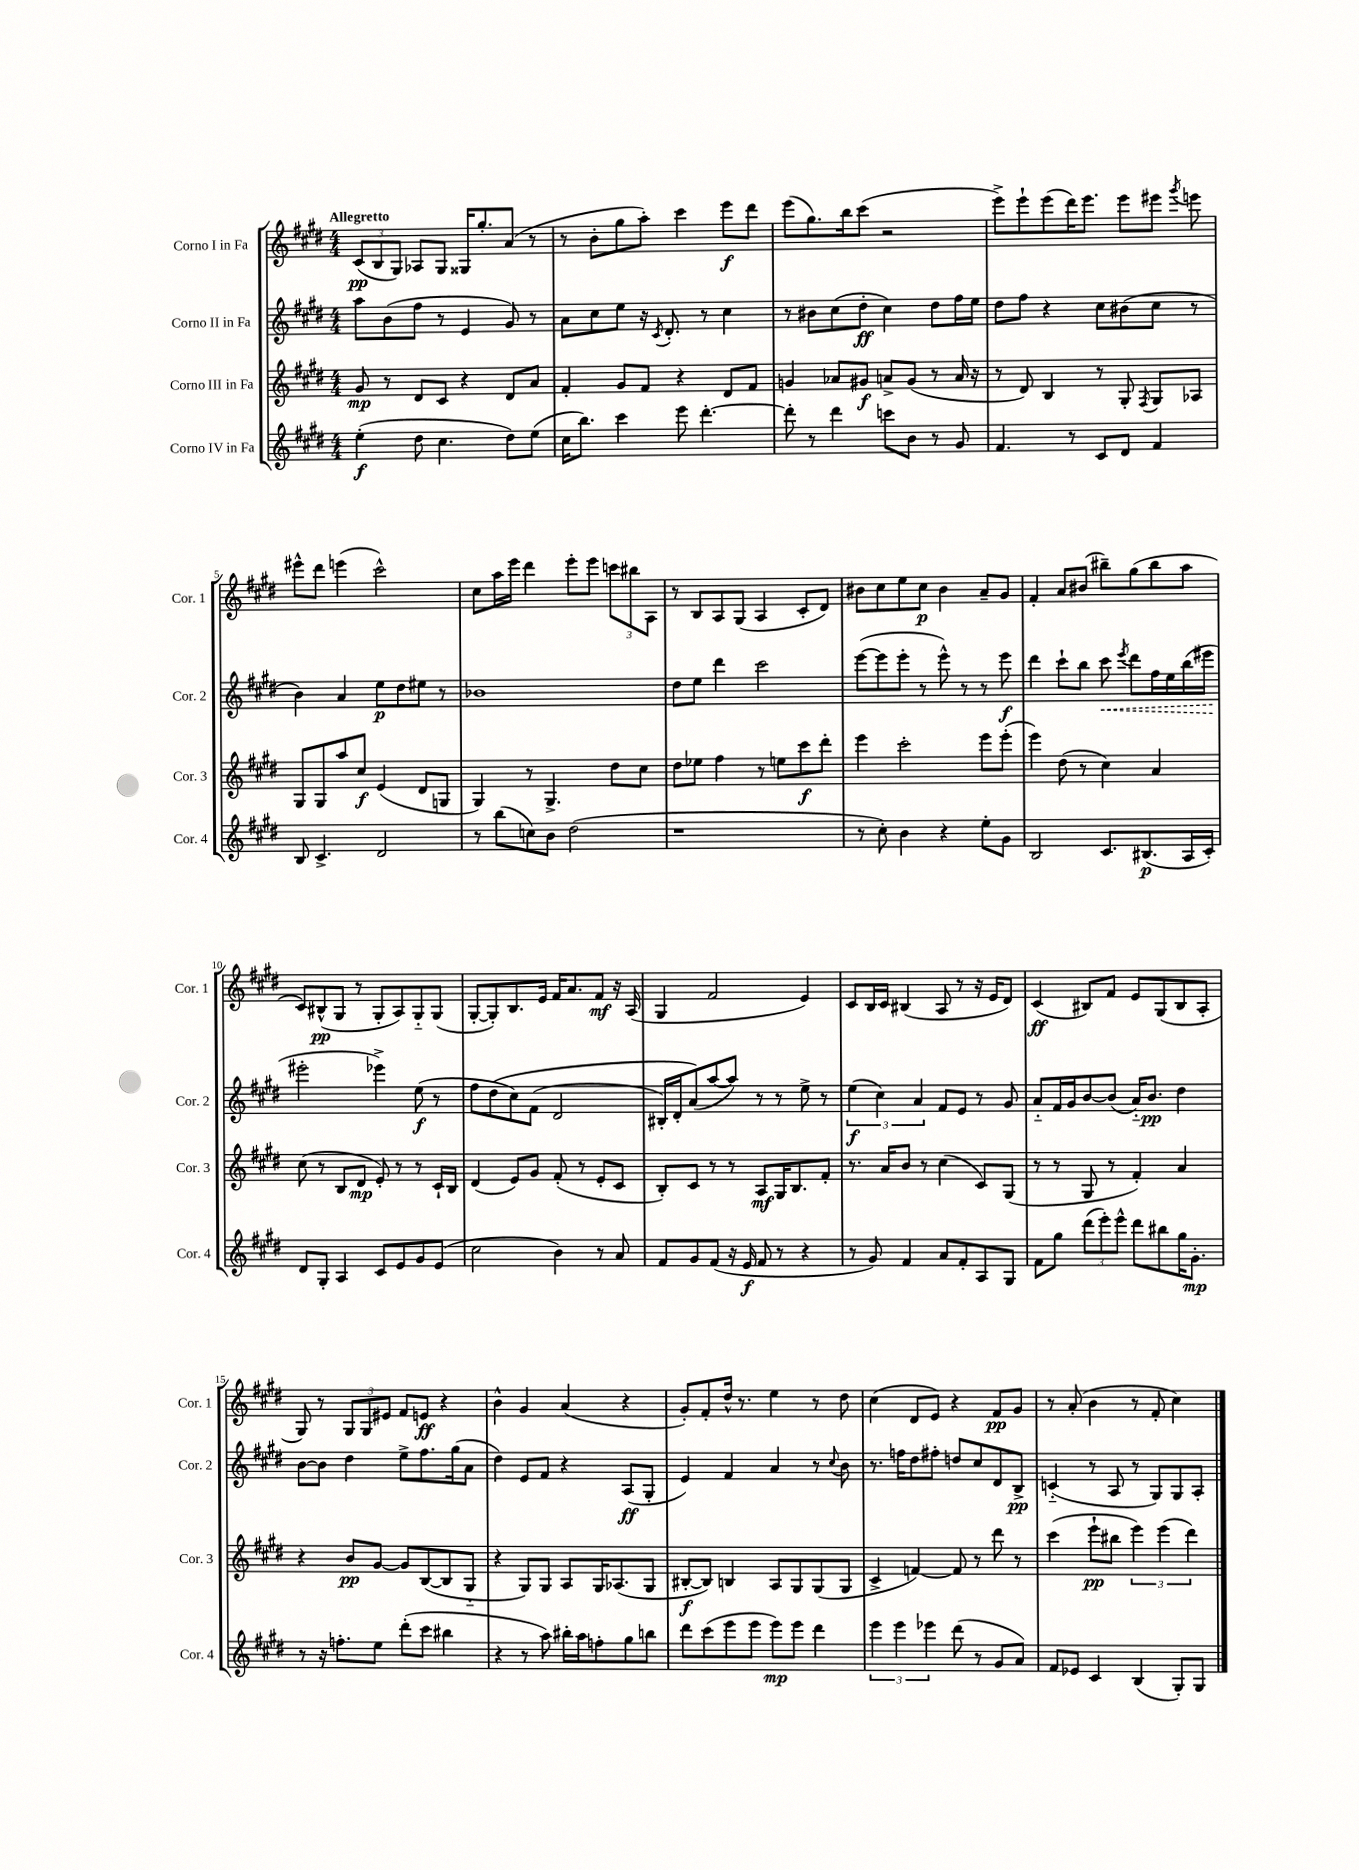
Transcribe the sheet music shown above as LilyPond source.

<<
\new StaffGroup <<
\new Staff = "s0" \with { instrumentName = "Corno I in Fa" shortInstrumentName = "Cor. 1" } {
    \clef treble \key e \major \numericTimeSignature \time 4/4 \tempo "Allegretto"
    \autoBeamOff \tuplet 3/2 { cis'8[\pp( b8 gis8]) } aes8[ gis8] gisis16[ gis''8.-. a'8]( r8 |
    r8 b'8[-. gis''8 a''8]-.) cis'''4 e'''8[\f dis'''8] |
    e'''8[( gis''8.) b''16 cis'''8]( r2 |
    e'''8[->) e'''8-! e'''8( dis'''16) e'''8.] e'''8[ eis'''8] \acciaccatura { gis'''8 } e'''8 |
    eis'''8[-^ dis'''8] e'''4( cis'''2-^) |
    cis''8[ a''16 e'''16] dis'''4 e'''8[-. e'''8] \tuplet 3/2 { c'''8[ bis''8 a8] } |
    r8 b8[ a8 gis8]( a4 cis'8[-. dis'8]) |
    bis'8[ cis''8 e''8 cis''8]\p bis'4 a'8[-- gis'8] |
    fis'4-. a'8[ bis'8]( bis''8[--) gis''8( bis''8 a''8] |
    cis'8[) bis8-^\pp( gis8] r8 gis8[-. a8) gis8-_ gis8]( |
    gis8[~-. gis8-.) b8. e'16] fis'16[ a'8. fis'8]\mf r16 a16( |
    gis4 fis'2 e'4) |
    cis'8[ b16 cis'16] bis4( a8 r8 r16 e'16[ dis'8]) |
    cis'4\ff( bis8[) fis'8] e'8[ gis8( bis8 a8]-. |
    gis8) r8 \tuplet 3/2 { gis8[ gis8 eis'8] } fis'8[ e'8]\ff r4 |
    b'4-^ gis'4 a'4( r4 |
    gis'8[-.) fis'8-. dis''16]-^ r8. e''4 r8 dis''8 |
    cis''4( dis'8[ e'8]) r4 fis'8[\pp gis'8] |
    r8 a'8-.( b'4 r8 fis'8-. cis''4) \bar "|." |
}
\new Staff = "s1" \with { instrumentName = "Corno II in Fa" shortInstrumentName = "Cor. 2" } {
    \clef treble \key e \major \numericTimeSignature \time 4/4
    \autoBeamOff a''8[ b'8( fis''8] r8 e'4 gis'8) r8 |
    a'8[ cis''8 e''8] r16 \acciaccatura { cis'8 } dis'8.-. r8 cis''4 |
    r8 bis'8[ cis''8( dis''8]-.\ff cis''4) dis''8[ fis''16 e''16] |
    dis''8[ fis''8] r4 cis''8[ bis'8( cis''8] r8 |
    b'4) a'4 e''8[\p dis''8 eis''8] r8 |
    bes'1 |
    dis''8[ e''8] dis'''4 cis'''2 |
    e'''8[~( e'''8 e'''8]-. r8 e'''8-^) r8 r8 e'''8\f |
    dis'''4 cis'''8[-! b''8] \once \override Hairpin.style = #'dashed-line cis'''8\< \acciaccatura { e'''8 } dis'''8[ fis''16 e''16 b''16( eis'''16]\! |
    eis'''2-. ees'''4->) e''8\f( r8 |
    fis''8[ dis''8\( cis''8) fis'8]( dis'2 |
    bis16[-.) dis'16-. a'8(\) a''8~ a''8]) r8 r8 e''8-> r8 |
    \tuplet 3/2 { e''4\f( cis''4) a'4 } fis'8[ e'8] r8 gis'8 |
    a'8[-_ fis'16 gis'16 b'8~ b'8]( a'16[-_) b'8.]\pp dis''4 |
    b'8[~ b'8] dis''4 e''8[-> fis''8. gis''16( a'8] |
    dis''4) e'8[ fis'8] r4 a8[\ff( gis8]-. |
    e'4) fis'4 a'4 r8 \appoggiatura { cis''8 } b'8 |
    r8. f''16[ dis''8 fis''8]-. d''8[ cis''8 dis'8 b8]->\pp |
    c'4-_( r8 a8 r8 gis8[) gis8 a8]-. \bar "|." |
}
\new Staff = "s2" \with { instrumentName = "Corno III in Fa" shortInstrumentName = "Cor. 3" } {
    \clef treble \key e \major \numericTimeSignature \time 4/4
    \autoBeamOff gis'8\mp r8 dis'8[ cis'8] r4 dis'8[ a'8] |
    fis'4-. gis'8[ fis'8] r4 dis'8[ fis'8] |
    g'4 aes'8[ gis'8]\f a'8[-> gis'8]( r8 a'16 r16 |
    r8 dis'8) b4 r8 gis8-. \acciaccatura { fis8 } gis8[ aes8] |
    gis8[ gis8 a''8 cis''8]\f e'4( dis'8[ g8] |
    gis4) r8 gis4.-> dis''8[ cis''8] |
    dis''8[ ees''8] fis''4 r8 e''8[ cis'''8\f dis'''8]-. |
    e'''4 cis'''2-. e'''8[ e'''8]-.( |
    e'''4) dis''8( r8 cis''4) a'4 |
    cis''8( r8 b8[ dis'8]\mp e'8-.) r8 r8 cis'16[-! b16] |
    dis'4( e'8[) gis'8] fis'8-.( r8 e'8[-. cis'8] |
    b8[-.) cis'8] r8 r8 a8[\mf gis16 b8. fis'8]-. |
    r8. a'16[ b'8] r8 cis''4( cis'8[) gis8]( |
    r8 r8 gis8 r8 fis'4-.) a'4 |
    r4 b'8[\pp gis'8]~ gis'8[ b8~( b8 gis8]-_ |
    r4 gis8[) gis8] a8[ gis16 aes8.( gis8] |
    bis8[~-.\f bis8]) b4 a8[ gis8 gis8( gis8] |
    cis'4-> f'4~) f'8 r8 dis'''8 r8 |
    cis'''4( e'''8[-!\pp bis''8] \tuplet 3/2 { e'''4) e'''4( dis'''4) } \bar "|." |
}
\new Staff = "s3" \with { instrumentName = "Corno IV in Fa" shortInstrumentName = "Cor. 4" } {
    \clef treble \key e \major \numericTimeSignature \time 4/4
    \autoBeamOff e''4-.\f( dis''8 cis''4. dis''8[) e''8]( |
    cis''16[ b''8.]) cis'''4 e'''8 dis'''4.~-. |
    dis'''8-. r8 dis'''4 c'''8[ b'8] r8 gis'8 |
    fis'4. r8 cis'8[ dis'8] fis'4 |
    b8 cis'4.-> dis'2 |
    r8 b''8[( c''8) b'8] dis''2( |
    r1 |
    r8 cis''8-.) b'4 r4 e''8[-. gis'8] |
    b2 cis'8.[ bis8.\p( a16 cis'16]-.) |
    dis'8[ gis8]-. a4 cis'8[ e'8 gis'8 e'8]( |
    cis''2 b'4) r8 a'8 |
    fis'8[ gis'8 fis'8]( r16 e'16\f fis'8 r8 r4 |
    r8 gis'8) fis'4 a'8[ fis'8-. a8 gis8] |
    fis'8[ gis''8] \tuplet 3/2 { dis'''8[( e'''8-.) e'''8]-^ } dis'''8[ bis''8 gis''16 gis'8.]-.\mp |
    r8 r16 f''8.[-. e''8] dis'''8[-.( cis'''8] bis''4 |
    r4 r8 a''8) bis''16[-. a''16 f''8-. gis''8 b''8] |
    dis'''8[ cis'''8( e'''8 e'''8] e'''8[\mp) e'''8] dis'''4 |
    \tuplet 3/2 { e'''4 e'''4 ees'''4 } dis'''8( r8 gis'8[ a'8]) |
    fis'8[ ees'8] cis'4 b4( gis8[-.) gis8] \bar "|." |
}
>>
>>
